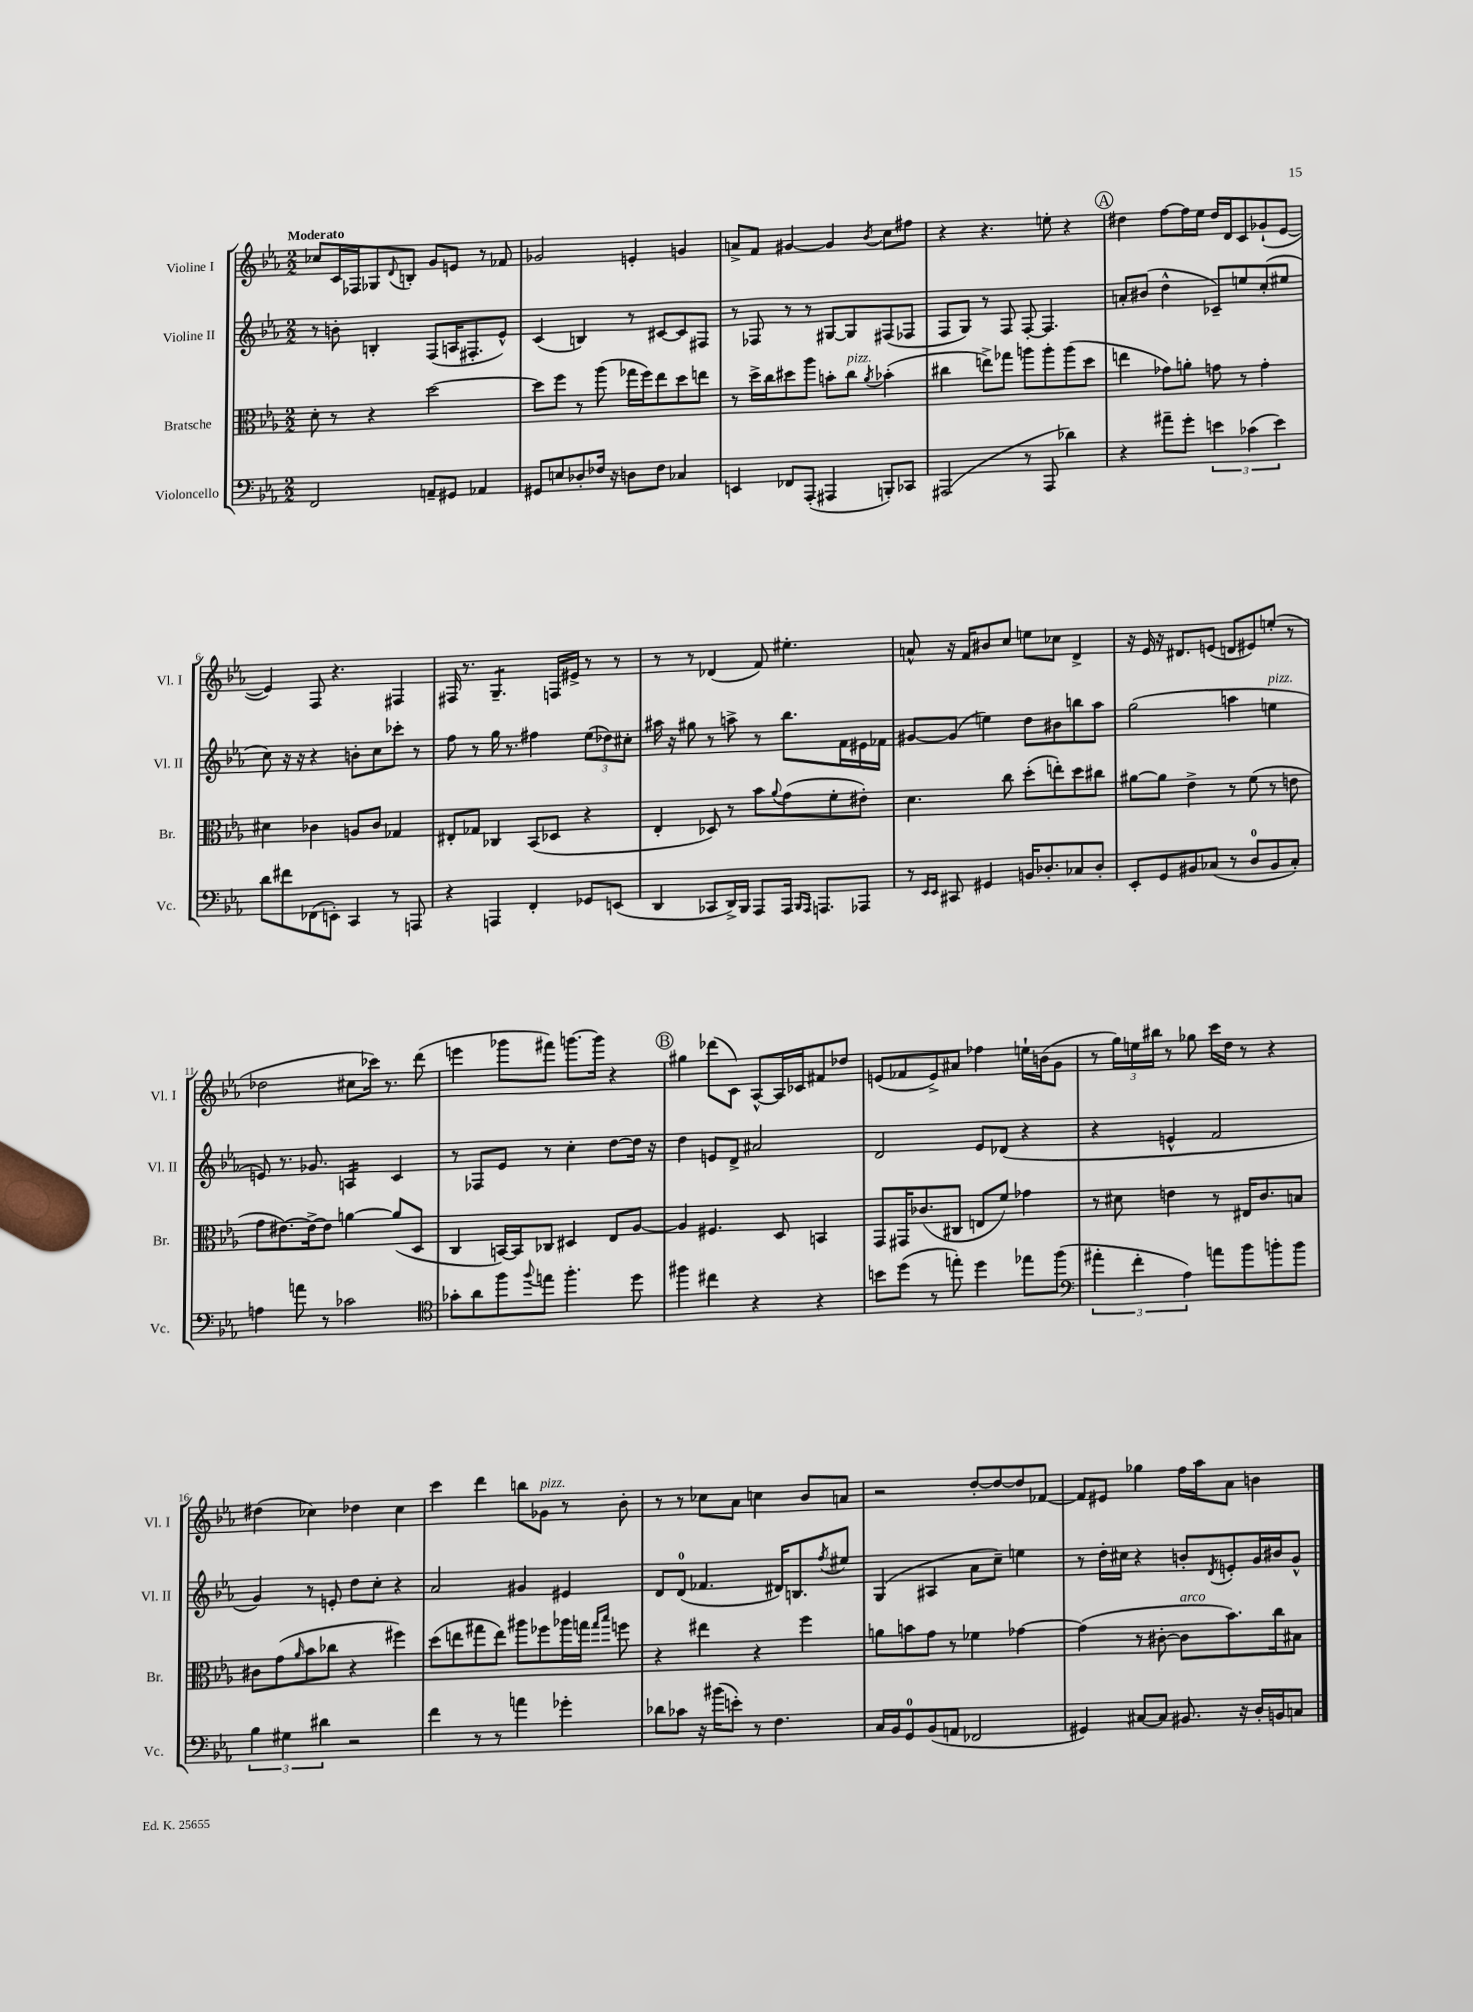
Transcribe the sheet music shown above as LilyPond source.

<<
\new StaffGroup <<
\new Staff = "s0" \with { instrumentName = "Violine I" shortInstrumentName = "Vl. I" } {
    \clef treble \key ees \major \numericTimeSignature \time 2/2 \tempo "Moderato"
    ces''8 c'16 fes16 ges8 \appoggiatura { d'8 } b8-. g'8 e'8 r8 fes'8 |
    ges'2 e'4-. g'4 |
    a'8-> f'8 gis'4~ gis'4 \acciaccatura { bes'8 } c''8 fis''8 |
    r4 r4. e''8-. r4 |
    \mark \markup { \circle "A" } dis''4 f''8~ f''16 ees''16 dis''16 d'16 c'8 ges'8-!( ees'8~ |
    ees'4) f8 r4. fis4 |
    fis16 r8. g4.:8-- f16 eis'16-> r8 r8 |
    r8 r8 des'4( f'8) eis''4.-. |
    a'8-^ r16 f'16 bis'8 c''8 e''8 ces''8 d'4-> |
    r16 ees'16 r16 dis'8. e'8( d'8 eis'8) e''8-.( r8 |
    des''2 cis''8 ces'''16) r8. d'''8( |
    e'''4 ges'''8 fis'''8) g'''8.~ g'''16 r4 |
    \mark \markup { \circle "B" } gis''4 des'''8( c'8) aes8~-^ aes16 ces'16 fis'8 des''8 |
    e'8( fes'8 e'8->) ais'8 fes''4 e''16-! b'16( g'8 |
    r8 \tuplet 3/2 { g''16) e''16 bis''16 } r8 ges''8 c'''16 d''16 r8 r4 |
    dis''4( ces''4) des''4 ces''4 |
    c'''4 d'''4 b''8 ges'8^\markup { \italic "pizz." } r8 bes'8-. |
    r8 r8 ces''8 aes'8 c''4 bes'8 a'8 |
    r2 d''8~-. d''8~ d''8 fes'8~ |
    fes'8 eis'8 ges''4 f''16 aes''16 aes'8 b'4 \bar "|." |
}
\new Staff = "s1" \with { instrumentName = "Violine II" shortInstrumentName = "Vl. II" } {
    \clef treble \key ees \major \numericTimeSignature \time 2/2
    r8 b'8-. b4-. f8( a16 fis8.-. ees'8-^) |
    c'4( b4) r8 cis'8~ cis'8 fis8 |
    r8 fes8 r8 r8 gis8~ gis8 fis8( fes8 |
    f8 g8) r8 f8 f8~-. f4. |
    \mark \markup { \circle "A" } a'8-. bis'8( d''4-^ ces'8--) e''8 c''8-.( eis''8 |
    c''8) r16 r16 r4 b'8-. c''8 ces'''8-. r8 |
    f''8 r8 g''16 r8. fis''4 \tuplet 3/2 { ees''8( des''8) cis''8-. } |
    ais''16 r16 gis''8 r8 a''8-> r8 bes''8. f'16 eis'16 fes'16 |
    gis'8~ gis'8( e''4) d''8 bis'8 b''8 aes''8 |
    g''2( a''4 e''4^\markup { \italic "pizz." } |
    e'8) r8. ges'8. a4:16 c'4 |
    r8 fes8 ees'8 r8 c''4-. d''8~ d''16 r16 |
    \mark \markup { \circle "B" } d''4 e'8 d'8-> ais'2 |
    d'2 ees'8 des'8( r4 |
    r4 e'4-^ f'2 |
    g'4) r8 e'8-. d''8 c''8-. r4 |
    aes'2 gis'4 eis'4 |
    d'8 d'8-0( fes'4. dis'16) b8. \acciaccatura { f''8 } eis''8 |
    g4( ais4 aes'8 c''8--) e''4 |
    r8 d''16-. cis''16 r4 b'8-. \acciaccatura { d'8 } e'8-. g'16 bis'16 g'8-^ \bar "|." |
}
\new Staff = "s2" \with { instrumentName = "Bratsche" shortInstrumentName = "Br." } {
    \clef alto \key ees \major \numericTimeSignature \time 2/2
    d'8-. r8 r4 d''2~ |
    d''8 f''8 r8 aes''8( ges''16 f''16) ees''8 d''8 e''8 |
    r8 d''16-> c''16 dis''8 aes''8 b'8-. c''8^\markup { \italic "pizz." } \acciaccatura { aes'8 } bes'4-.( |
    cis''4 e''8->) ges''8 a''8 a''8-. a''8( d''8 |
    \mark \markup { \circle "A" } e''4 ges'8) a'8-. g'8 r8 g'4-. |
    dis'4 ces'4 a8 ces'8 ges4 |
    eis8-. ges8 ces4 bes,8( des8 r4 |
    ees4-. des8) r8 bes'8 \appoggiatura { aes'8 } g'8( f'8-. eis'8-.) |
    d'4. c''8 d''8-.( e''8-.) d''8 cis''8 |
    ais'8~ ais'8 ees'4-> r8 f'8( r8 e'8 |
    g'8 eis'8.~) eis'16~-> eis'8 a'4~ a'8( d8 |
    c4 b,16~) b,16 ces8 dis4 ees8 aes8~ |
    \mark \markup { \circle "B" } aes4 fis4. d8 b,4 |
    g,8 gis,16 ces'8.( cis8 e8 f'8) ges'4 |
    r8 dis'8 e'4 r8 eis16 c'8. b8 |
    cis'8 g'8( \grace { aes'16 } bes'8 ces''8 r4 fis''4) |
    d''8( e''8 gis''8 e''8) ais''8 fes''8 aes''16 g''16 \grace { g''16 bes''16 } f''8 |
    r4 eis''4 r4 f''4 |
    a'8 b'8 g'8 r8 fes'4 ges'4~ |
    ges'4( r8 cis'8~-. cis'8^\markup { \italic "arco" } bes'8.) c''16 bis8 \bar "|." |
}
\new Staff = "s3" \with { instrumentName = "Violoncello" shortInstrumentName = "Vc." } {
    \clef bass \key ees \major \numericTimeSignature \time 2/2
    f,2 a,8-- gis,8 aes,4 |
    gis,8 e8 des8-. fes16 r16 d8 fes8 ces4 |
    e,4 fes,8 aes,,8-.( ais,,4 b,,8-.) ces,8 |
    ais,,2( r8 ais,,8 des'4) |
    \mark \markup { \circle "A" } r4 ais'8-- g'8-. \tuplet 3/2 { e'4 ces'4( e'4) } |
    d'8 fis'8 fes,8( e,8-.) c,4 r8 a,,8 |
    r4 a,,4 f,4-. ges,8 e,8( |
    d,4 ces,8 d,16->) bes,,16 aes,,8 aes,,16 \grace { bes,,16 aes,,16 } a,,8. aes,,8 |
    r8 \grace { ees,16 ees,16 } cis,8 gis,4 b,16 des8.-. ces8 des8-. |
    ees,8-. g,8 bis,8 ces8( r8 d8-0 bis,8 ces8-.) |
    a4 a'8 r8 ces'2 |
    \clef tenor ges'8-. aes'8 f''8 \appoggiatura { f''8 } e''8 f''4.-. d''8 |
    \mark \markup { \circle "B" } fis''4 cis''4 r4 r4 |
    b'8 d''8( r8 e''8-.) d''4 ees''8 f''8( |
    \clef bass \tuplet 3/2 { ais'4-. f'4-. aes4) } a'8 bes'8 b'8-. b'8 |
    \tuplet 3/2 { bes4 gis4 dis'4 } r2 |
    f'4 r8 r8 a'4 ges'4-. |
    des'8 ces'8 r16 bis'16( e'8-.) r8 f4. |
    c16 bes,16 g,8-0 bes,8( a,8 fes,2 |
    gis,4) cis8~ cis8 bis,8. r16 d16-. b,16 c8 \bar "|." |
}
>>
>>
